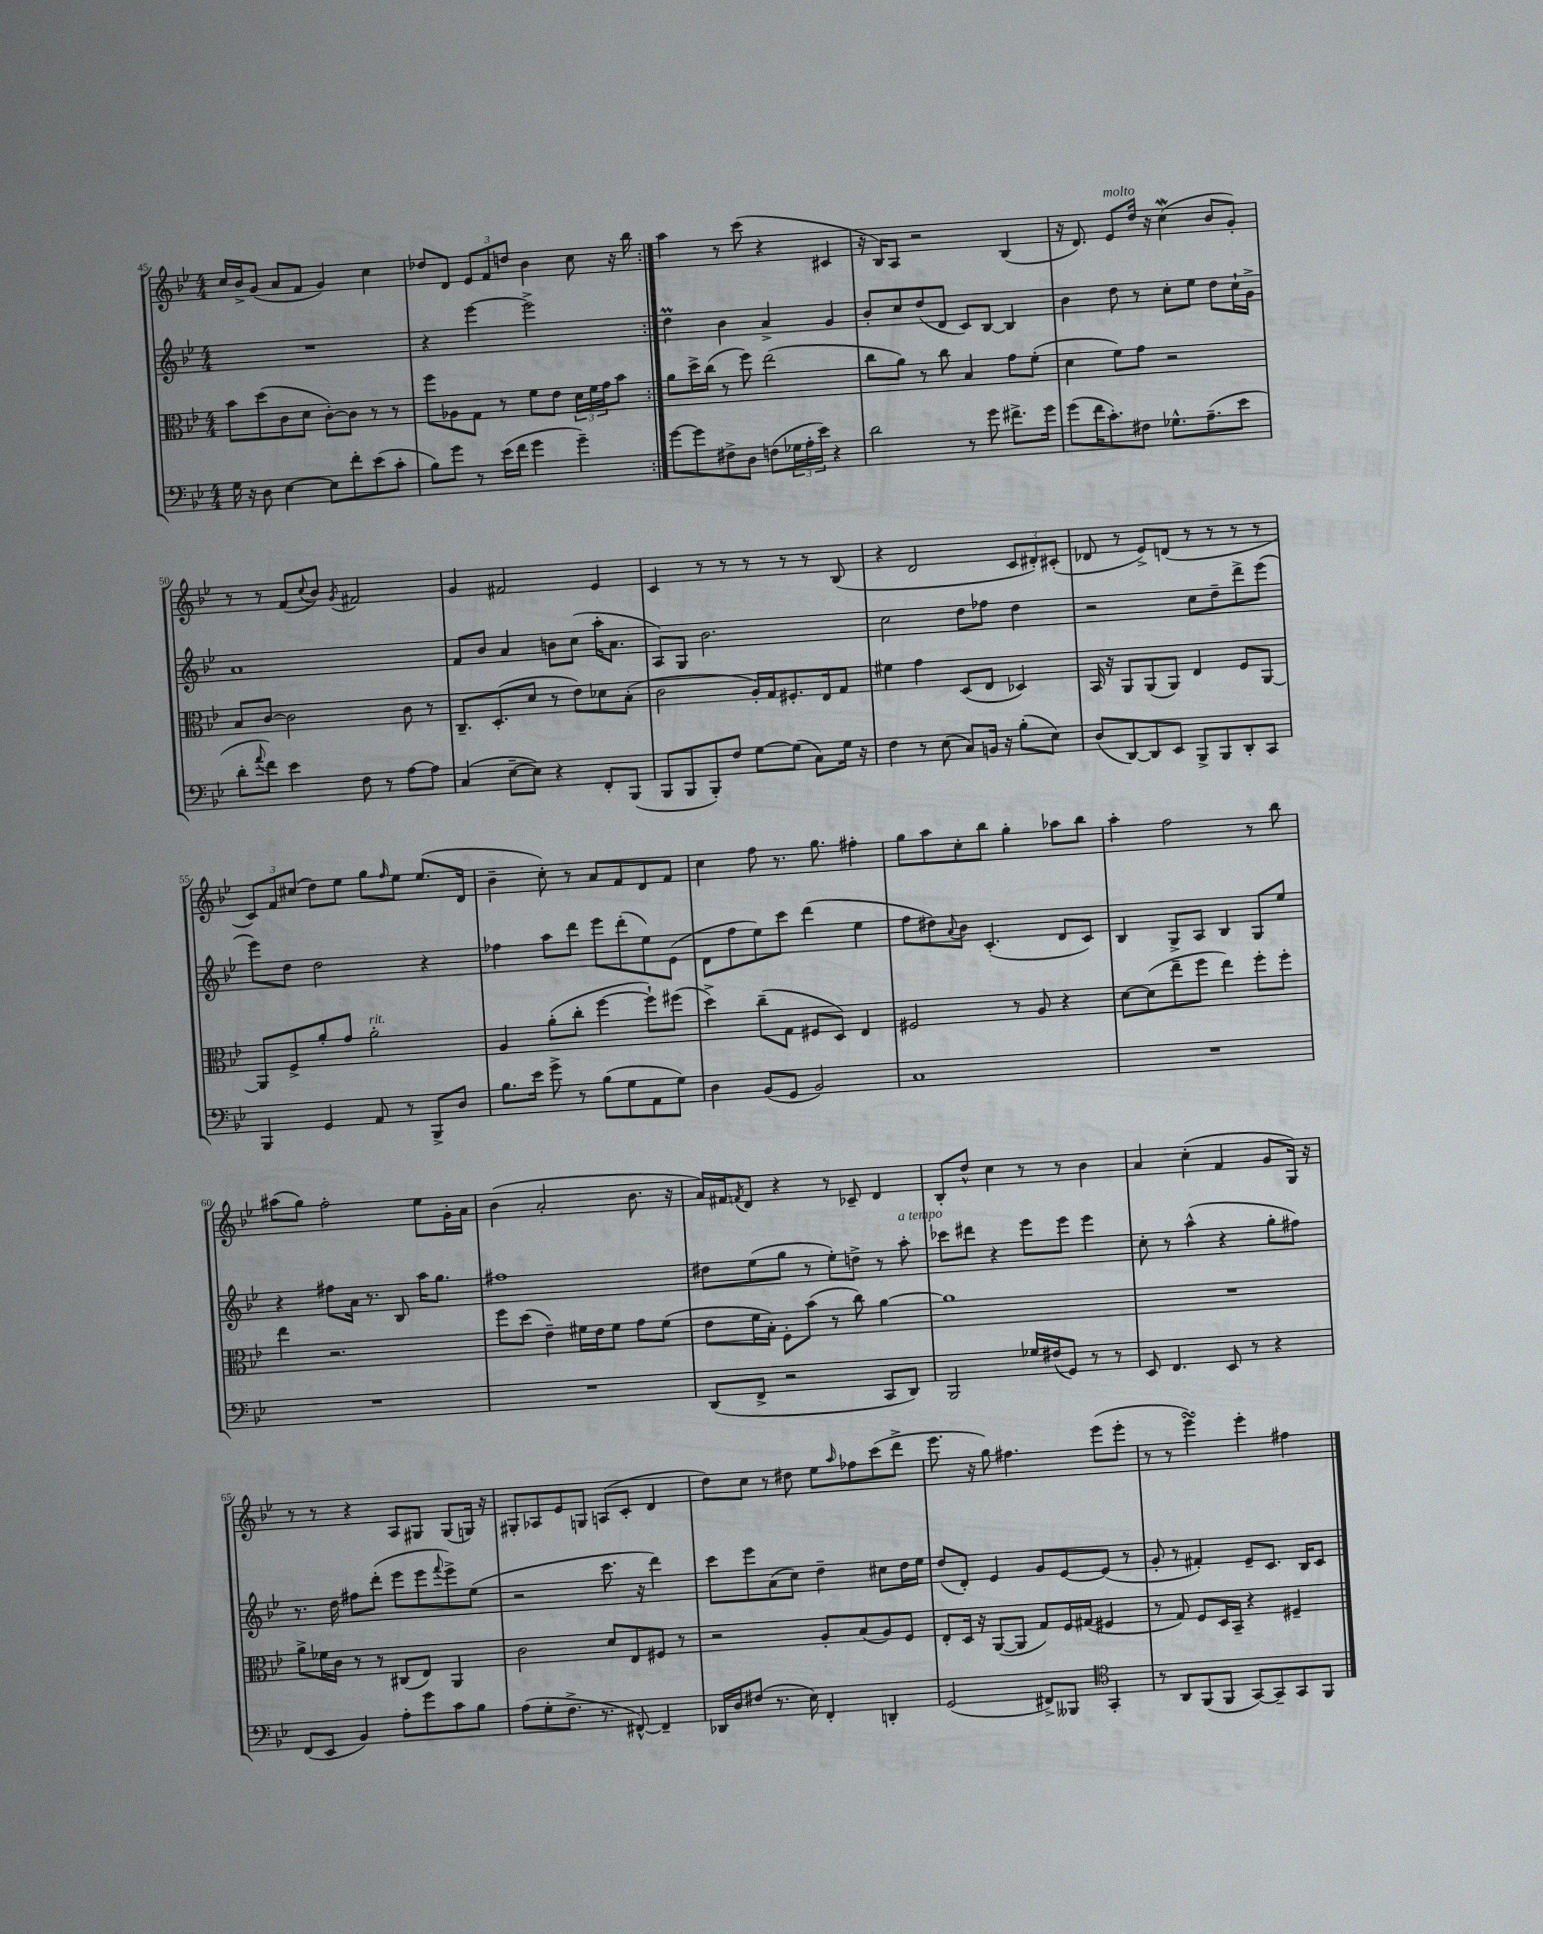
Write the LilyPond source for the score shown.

<<
\new StaffGroup <<
\new Staff = "s0" {
    \clef treble \key bes \major \numericTimeSignature \time 4/4
    \repeat volta 2 { c''16 bes'16-> g'8( a'8 f'8 g'4) c''4 |
    des''8 d'8 \tuplet 3/2 { ees'8 f'8 d''8 } bes'4 c''8 r16 bes''16 | }
    a''4 r8 c'''8( r4 cis'4 |
    r16 bes16) a8 r2 bes4( |
    r16 d'8.) ees'8^\markup { \italic "molto" } d''16 r16 c''4\mordent( bes'8 g'8-.) |
    r8 r8 f'8( \appoggiatura { c''8 } bes'8) \acciaccatura { g'8 } fis'2 |
    g'4 fis'2 ees'4 |
    c'4 r8 r8 r8 r8 r8 bes8( |
    r4 d'2 \tuplet 3/2 { c'8 dis'8-.) cis'8-.( } |
    des'8 r8 ees'8->) d'8( r8 r8 r8 r8 |
    \tuplet 3/2 { c'8) f'8 cis''8( } d''8) ees''8 g''8 \grace { f''16 } ees''8 ees''8.( d'16 |
    bes'4-- c''8-.) r8 a'8 f'8 d'8 f'8 |
    c''4 f''8 r8. g''8. fis''4-. |
    g''8 a''8 c''8-. bes''8 g''4-. aes''8 bes''8 |
    a''4-. f''2 r8 bes''8 |
    ais''8( g''8) f''2-. ees''8 g'16-. a'16 |
    bes'4( a'2-. bes'8. r16 |
    a'16) fis'16 \acciaccatura { f'8 } d'8 r4 r8 ces'8-- d'4 |
    bes8-. d''8-^ c''4 r8 r8 bes'4 |
    a'4 c''4-.( f'4 g'8 g16) r16 |
    r8 r8 r4 a8 gis8 gis8( g16) r16 |
    gis8-. aes8 ees'8 g8 a8( c'8-. d'4 |
    d''8) c''8 r8 dis''8 ees''8 \grace { a''16 } fes''8 c'''8( d'''8-> |
    ees'''8. r16 g''8) fis''4. ees'''8( ees'''8-. |
    r8 r8 ees'''4\turn) ees'''4-. fis''4 \bar "|." |
}
\new Staff = "s1" {
    \clef treble \key bes \major \numericTimeSignature \time 4/4
    \repeat volta 2 { R1 |
    r4 ees'''4~ ees'''2-> | }
    d''4\prall bes'4 a'4-> g'4 |
    bes'8-. c''8 d''8( d'8 c'8) bes8~ bes4 |
    bes'4 d''8 r8 c''8-. ees''8 d''8 c''16-! g'16-> |
    a'1 |
    f'8 bes'8 a'4 b'8 c''8( a''16-. a'8. |
    a8) g8 bes'2. |
    c''2 d''8 fes''8 d''4 |
    r2 c''8 d''8-- d'''8-> ees'''8( |
    ees'''8) d''8 d''2 r4 |
    fes''4 a''8 d'''8 ees'''8 d'''8-.( ees''8) ees'8( |
    d'8 f''8 ees''8) c'''8 d'''4( ees''4 |
    f''8 dis''8) \appoggiatura { a'8 } bes'8 c'4.-.( d'8 c'8) |
    bes4 g8-> a8 bes4 g8 ees''8 |
    r4 fis''8 a'16 r8. bes8 a''16 g''8. |
    fis''1 |
    dis''8 ees''8( g''8 r8 ees''8-.) d''8-> r8 a''8-.^\markup { \italic "a tempo" } |
    ces'''8 dis'''8 r4 ees'''8 ees'''8 ees'''4 |
    c''8-. r8 a''4-^( r4 g''8-. fis''8) |
    r8. d''16 fis''8 d'''8-.( ees'''8 ees'''8 \appoggiatura { f'''8 } ees'''8->) ees''8( |
    r2 c'''8. r16 d'''4) |
    c'''8 ees'''8 a'8( c''8) d''4-- cis''8 d''16 ees''16 |
    d''8( d'8-.) ees'4 g'8 ees'8~ ees'8( r8 |
    g'8-. r8 fis'4-.) ees'8-- c'8. bes16 c'8 \bar "|." |
}
\new Staff = "s2" {
    \clef alto \key bes \major \numericTimeSignature \time 4/4
    \repeat volta 2 { bes'8 d''8( c'8 d'8 c'8~-.) c'8 r8 r8 |
    f''8 aes8 g8 r8 f'8 ees'8 \tuplet 3/2 { d'16 f'16 g'16 } bes'8 | }
    a'8 d''16-> c''16( r8 f''8) ees''2( |
    c''8 a'8) r8 c''8 bes4 g'8 f'8-.( |
    d'4 f'8) g'8 r2 |
    bes8 c'8~ c'2 c'8 r8 |
    c8.-- d8.-.( d'8 r8 ees'8) des'8 bes8-.( |
    c'2 a16-.) g16 fis8.-. ees16 g8 |
    fis'4 g'4 d8( ees8 des4) |
    bes,16 r16 a,8 a,8( a,8) ees4 f8 a,8~ |
    a,8 f8-> a'8-. g'8 a'2-.^\markup { \italic "rit." } |
    a4 a'8-.( c''8-. f''4~ f''8-!) fis''8( |
    d''4->) c''8--( g8 fis8 d8) ees4 |
    fis2 r8 a8 r4 |
    d'8~ d'8( ees''8-- f''8 ees''4) f''8-. f''8-. |
    ees''4 r2. |
    f''8 d''8( ees'4--) fis'16 ees'16 fis'8 g'8 fis'8( |
    ees'8 f'16 bes16-.) f8-. bes'8( r8 c''8) a'4~ |
    a'1 |
    R1 |
    a'8-> fes'16 c'16 r8 r8 cis8( ees8) a,4 |
    c'2 d'8 ees8 fis8 r8 |
    r2 a8-. bes8( a8) f8 |
    ees8-. d16 r16 a,8~( a,8 g8) f16 gis16( fis4 |
    r8 g8) f8 d16 bes,16-- r4 fis4-- \bar "|." |
}
\new Staff = "s3" {
    \clef bass \key bes \major \numericTimeSignature \time 4/4
    \repeat volta 2 { g16 r16 d8 ees4~ ees8 f'8-. ees'8( c'8-. |
    bes8) g'8 r8 ees'16( f'16 g'4 g'4--) | }
    g'8~ g'8 fis8-> d8 f8( \tuplet 3/2 { ges16 a16-. ees'16) } r4 |
    d'2 r8 g'8 fis'8.-> g'16 |
    g'8( f'16 c'8.-.) fis8 ges8.-^ a8.--( ees'8 |
    d'8-. \appoggiatura { a'8 } f'8) ees'4 f8 r8 a8~ a8 |
    c4( ees8~-- ees8) r4 f,8-. bes,,8( |
    bes,,8 bes,,8 bes,,8-.) f8 g8~ g8( c8) g16 r16 |
    f4 r8 ees8( c8) b,16 r16 bes8-.( ees8) |
    d8( d,8~) d,8 ees,8 bes,,8-> bes,,8 d,8-. c,8 |
    bes,,4 g,4 a,8 r8 bes,,8-> d8 |
    bes8. ees'16 g'8-> r8 bes8( g8 a,8 g8) |
    d4 bes,8( g,8 bes,2) |
    c1 |
    R1 |
    R1 |
    R1 |
    d,8( f,8-> r2 c,8 d,8) |
    bes,,2 ges16 fis16( g,8) r8 r8 |
    ees,8 f,4. ees,8 r8 r4 |
    f,8( ees,8 bes,4) a8-. g'8 c'8 bes8 |
    a8( g8-. f8.-> r8. fis,8~-^) fis,4-- |
    des,16 d16 fis8( r8. ees16) f,4-. d,4-. |
    g,2( fis,8->) beses,,8 \clef tenor g,4-. |
    r8 a,8 f,8( f,8 g,8~) g,8-- g,8 f,8 \bar "|." |
}
>>
>>
\layout { \context { \Score currentBarNumber = #45 } }
